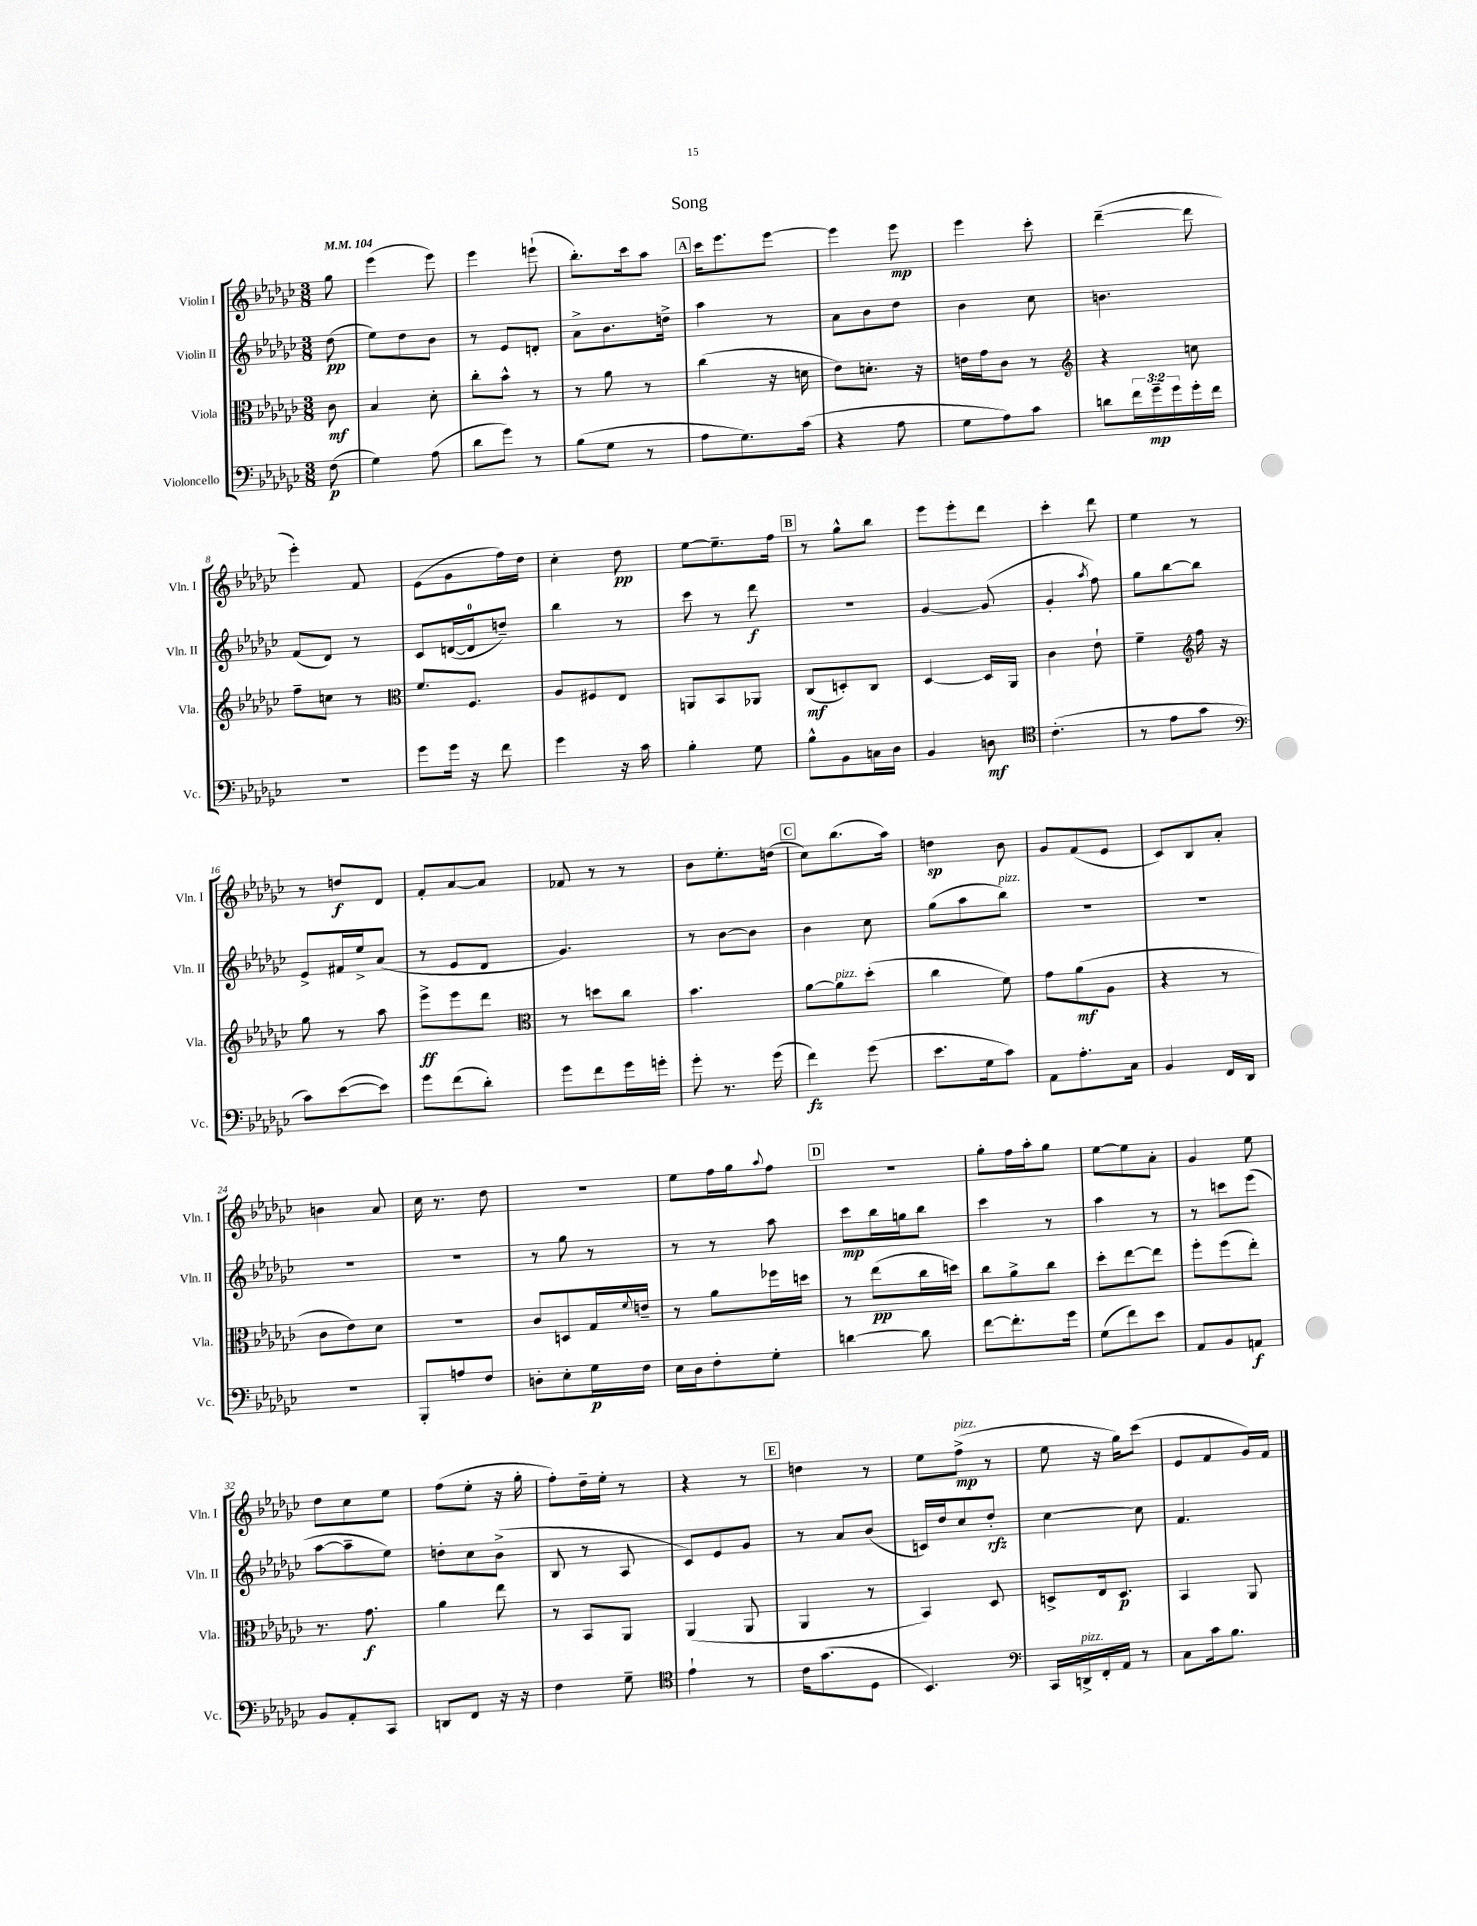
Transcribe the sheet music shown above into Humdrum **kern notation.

**kern	**kern	**kern	**kern
*staff4	*staff3	*staff2	*staff1
*clefF4	*clefC3	*clefG2	*clefG2
*k[b-e-a-d-g-c-]	*k[b-e-a-d-g-c-]	*k[b-e-a-d-g-c-]	*k[b-e-a-d-g-c-]
*M3/8	*M3/8	*M3/8	*M3/8
*MM104	*MM104	*MM104	*MM104
(8F\	8c-\	(8dd-\	8gg-\
=	=	=	=
4G-\)	4B-/	8ee-\L)	(4eee-\
.	.	8dd-\	.
(8A-\	8d-'\	8b-\J	8eee-\)
=	=	=	=
8d-\L	8cc-'\L	8r	4eee-\
8g-\J)	8b-^^\J	8e-/L	.
8r	8r	8d'/J	(8eee`\
=	=	=	=
(8B-\L	8r	8a-^\L	8.bb-'\L)
8G-\J	8a-\	8.b-\	.
.	.	.	16ccc-\k
8r	8r	.	8aa-\J
.	.	16dd^\Jk	.
=	=	=	=
8A-\L	(4cc-\	4aa-\	16ccc-\LK
.	.	.	8.eee-\
8.G-\)	.	.	.
.	16r	8r	[8eee-\J
(16c-\Jk	16d\	.	.
=	=	=	=
4r	8e-\L)	8a-\L	4eee-\]
.	8.d'\J	8b-\	.
8A-\	.	8dd-\J	8eee-\
.	16r	.	.
=	=	=	=
8G-\L	16e\LL	4b-\	4eee-\
.	16g-\J	.	.
8A-\)	8c-\J	.	.
8c-\J	8r	8cc-\	8ccc-'\
=	=	=	=
*	*clefG2	*	*
8d\L	4r	4.b\	([4ddd-~\
24f\L	.	.	.
24g-~\	.	.	.
24g-\	.	.	.
16g-'\	8cc\	.	8ddd-\]
16f\JJ	.	.	.
=	=	=	=
4.r	8ff~\L	(8f/L	4eee-'\)
.	8cc\J	8d-/J)	.
.	8r	8r	8f/
=	=	=	=
*	*clefC3	*	*
8g-\L	8.f/L	8c-/L	(8e-\L
16g-\Jk	.	([16d/L	8g-\
16r	8.F/J	16d/]J	.
8f\	.	8dd~/J)	16ff\L)
.	.	.	16dd-\JJ
=	=	=	=
4g-\	8A-/L	4bb-\	4cc-'\
.	8F#/	.	.
16r	8E-/J	8r	8dd-\
16c-\	.	.	.
=	=	=	=
4B-'\	8AA/L	8ccc-\	[8ee-\L
.	8BB-/	8r	8.ee-~\]
8G-\	8AA-/J	8ddd-\	.
.	.	.	16ff\Jk
=	=	=	=
8B-^^\L	(8C-/L	4.r	8r
8BB-\	8D'/)	.	8gg-^^\L
16C\L	8C-/J	.	8bb-\J
16D-\JJ	.	.	.
=	=	=	=
4BB-/	[4D-/	[4g-/	8eee-\L
.	.	.	8eee-'\
8D\	16D-/]LL	(8g-/]	8ddd-\J
.	16AA-/JJ	.	.
=	=	=	=
*clefC4	*	*	*
(4.c-'\	4c-\	4g-'/	4ccc-'\
.	.	8qaa-/	.
.	8e-`\	8ff\)	8ddd-\
=	=	=	=
8r	4f~\	8gg-\L	4ee-\
8e-\L	.	[8bb-\	.
*	*clefG2	*	*
8g-\J	16ff\	8bb-\]J	8r
.	16r	.	.
=	=	=	=
*clefF4	*	*	*
8c-\L)	8gg-\	8e-^/L	8r
([8e-\	8r	16f#/L	8dd/L
.	.	16ee-^/J	.
8e-\]J)	8aa-\	(8a-/J	8d-/J
=	=	=	=
8g-\L	8eee-^\L	8r	8f'/L
(8f\	8eee-\	8e-/L	[8a-/
8d-'\J)	8ddd-\J	8d-/J	8a-/]J
=	=	=	=
*	*clefC3	*	*
8g-\L	8r	4.g-/)	8f-/
8f\	8dd\L	.	8r
16g-\L	8cc-\J	.	8r
16g'\JJ	.	.	.
=	=	=	=
8g-'\	4.b-\	8r	8b-\L
8.r	.	[8b-\L	8.ee-'\
.	.	8b-\]J	.
(16g-\	.	.	(16dd\Jk
=	=	=	=
4f\)	[8a-\L	4b-\	8cc-\L)
.	8a-\]	.	(8.bb-\
(8g-\	(8dd-'\J	8cc-\	.
.	.	.	16aa-\Jk)
=	=	=	=
8.e-\L	4cc-\	(8gg-\L	4dd\
.	.	8aa-\	.
16G-\k	.	.	.
8c-\J)	8f\)	8bb-\J)	8b-\
=	=	=	=
8AA-\L	8g-\L	4.r	8g-/L
8.A-'\	(8a-\	.	(8f/
.	8A-\J	.	8e-/J
16C-\Jk	.	.	.
=	=	=	=
4BB-/	4r	4.r	8c-/L)
.	.	.	8B-/
16FF/LL	8r	.	8a-'/J
16DD-/JJ	.	.	.
=	=	=	=
4.r	8c-\L	4.r	4b\
.	8e-\)	.	.
.	8d-\J	.	8a-/
=	=	=	=
8BBB-'/L	4.r	4.r	16cc-\
.	.	.	8.r
8A/	.	.	.
8F/J	.	.	8dd-\
=	=	=	=
8D'\L	8c-/L	8r	4.r
8E-'\	8D/	8gg-\	.
16G-\L	16G-/L	8r	.
.	8qqf/	.	.
16F\JJ	16e~/JJ	.	.
=	=	=	=
16E-\LL	8r	8r	8ee-\L
16D-\J	.	.	.
8F'\	8a-\L	8r	16ff\L
.	.	.	16gg-\J
.	.	.	8qqaa-/
8G-'\J	16ff-\L	8aa-\	8ff\J
.	16dd\JJ	.	.
=	=	=	=
[4d\	8r	8ccc-\L	4.r
.	(8ee-\L	16bb-\L	.
.	.	16gg\J	.
8d\]	16cc-\L	8bb-\J	.
.	16dd\JJ)	.	.
=	=	=	=
[8f\L	8cc-\L	4ccc-\	8gg-'\L
8.f'\]	8a-^\	.	16ff\L
.	.	.	16aa-'\J
.	8cc-\J	8r	8gg-\J
16g-\Jk	.	.	.
=	=	=	=
(8G-\L	8dd-'\L	4aa-\	[8ee-\L
8f\)	[8ee-\	.	8ee-\]
8e-\J	8ee-\]J	8r	8a-'\J
=	=	=	=
8AA-/L	8ff'\L	8r	4g-/
8BB-/	(8ff\	8ccc\L	.
8AA/J	8ee-'\J)	(8eee-\J	8ee-\
=	=	=	=
8BB-/L	8.r	[8aa-\L	8dd-\L
8AA-'/	.	8aa-~\]	8cc-\
.	8.g-\	.	.
8CC-/J	.	8ee-\J)	8ee-\J
=	=	=	=
8DD/L	4a-\	8dd'\L	(8ff\L
8FF/J	.	8cc-\	8ee-'\J
16r	8ee-\	(8b-^\J	16r
16r	.	.	16gg-'\
=	=	=	=
4F\	8r	8B-/	8ff'\L)
.	8BB-/L	8r	16dd-~\L
.	.	.	16ee-'\JJ
8G-~\	8AA-/J	8A-/	8r
=	=	=	=
*clefC4	*	*	*
4e-`\	(4AA-/	8c-/L)	4r
.	.	8e-/	.
8r	8AA-/	8g-/J	8r
=	=	=	=
16c-\LK	4AA-/	8r	4dd\
(8.g-\	.	.	.
.	.	8a-/L	.
8D-\J	8r	(8b-/J	8r
=	=	=	=
4.BB-/)	4BB-/)	16c/LL)	8ee-\L
.	.	16dd-/J	.
.	.	8cc-/	(8ff^\J
.	8D-/	8dd-'/J	8r
=	=	=	=
*clefF4	*	*	*
16CC-/LL	8D^/L	[4cc-\	8ee-\
16DD^/	.	.	.
16FF'/	16E-/k	.	16r
16AA-/JJ	8.D/J	.	16gg-\LK)
8r	.	8cc-\]	(8ccc-\J
=	=	=	=
8C-\L	4BB-/	4.f/	8e-/L
16c-\k	.	.	8f/
8.B-\J	.	.	.
.	8AA-/	.	16g-/L)
.	.	.	16f/JJ
==	==	==	==
*-	*-	*-	*-
